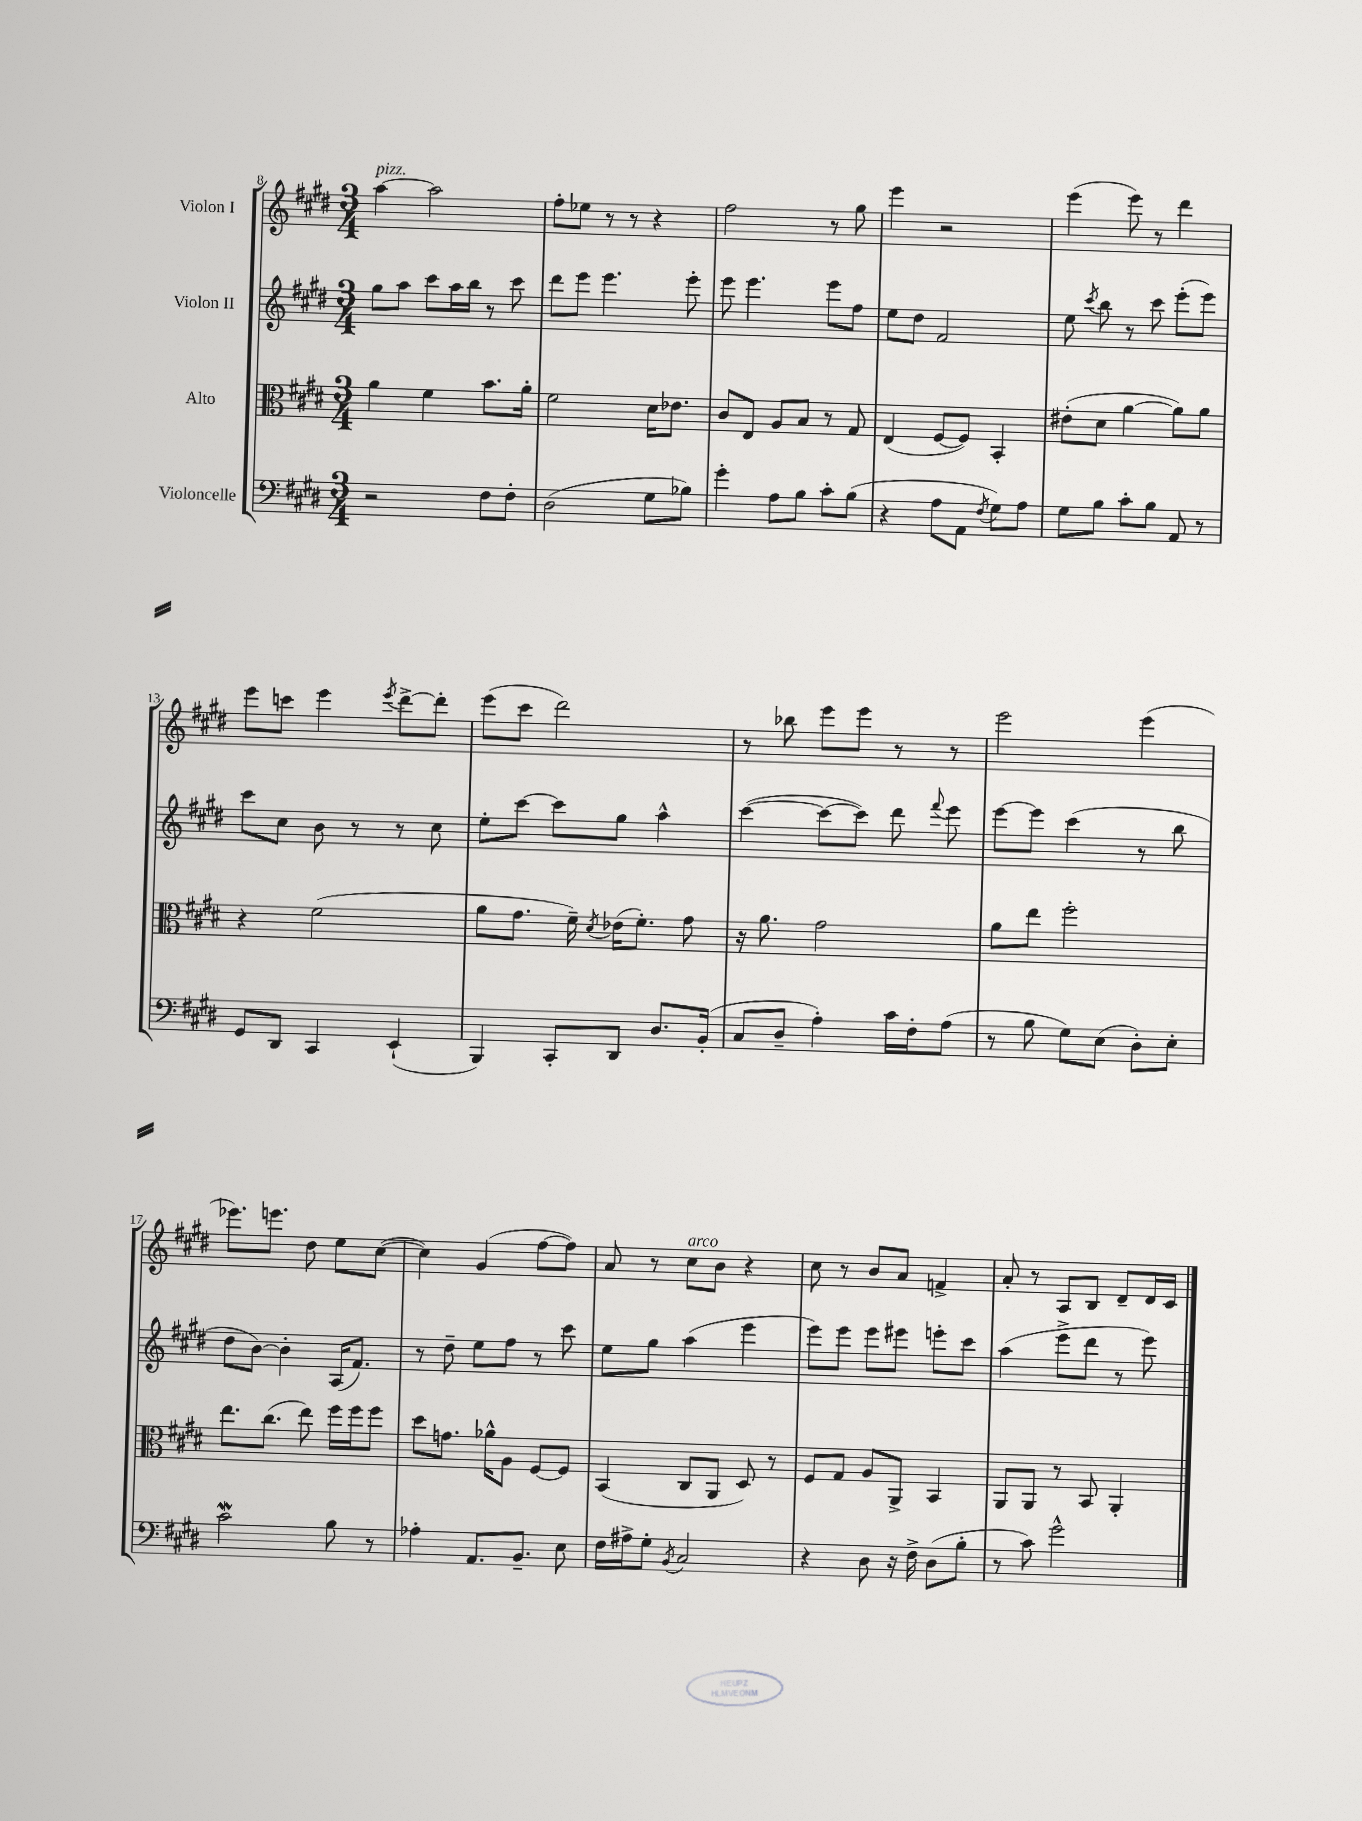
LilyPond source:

<<
\new StaffGroup <<
\new Staff = "s0" \with { instrumentName = "Violon I" } {
    \clef treble \key e \major \numericTimeSignature \time 3/4
    \autoBeamOff a''4~^\markup { \italic "pizz." } a''2 |
    fis''8[-. ees''8] r8 r8 r4 |
    fis''2 r8 gis''8 |
    e'''4 r2 |
    e'''4( e'''8) r8 dis'''4 |
    e'''8[ c'''8] e'''4 \acciaccatura { e'''8 } dis'''8[~-> dis'''8]-. |
    e'''8[( cis'''8] dis'''2) |
    r8 bes''8 e'''8[ e'''8] r8 r8 |
    e'''2 e'''4( |
    ees'''8.[) e'''8.] dis''8 e''8[ cis''8]~( |
    cis''4) gis'4( fis''8[~ fis''8]) |
    a'8 r8 cis''8[^\markup { \italic "arco" } b'8] r4 |
    cis''8 r8 b'8[ a'8] f'4-> |
    a'8-. r8 a8[ b8] dis'8[-- dis'16 cis'16] \bar "|." |
}
\new Staff = "s1" \with { instrumentName = "Violon II" } {
    \clef treble \key e \major \numericTimeSignature \time 3/4
    \autoBeamOff gis''8[ a''8] cis'''8[ a''16 b''16] r8 cis'''8 |
    dis'''8[ e'''8] e'''4. e'''8-. |
    e'''8 e'''4. e'''8[ fis''8] |
    e''8[ dis''8] fis'2 |
    e''8 \acciaccatura { cis'''8 } b''8 r8 cis'''8 e'''8[-.( e'''8]) |
    cis'''8[ cis''8] b'8 r8 r8 cis''8 |
    e''8[-. cis'''8]~ cis'''8[ gis''8] a''4-^ |
    cis'''4~( cis'''8[~ cis'''8]) dis'''8 \appoggiatura { fis'''8 } e'''8 |
    e'''8[~ e'''8] cis'''4( r8 b''8 |
    dis''8[ b'8]~) b'4-. a16[( fis'8.]) |
    r8 dis''8-- e''8[ fis''8] r8 cis'''8 |
    e''8[ gis''8] a''4( e'''4 |
    e'''8[) e'''8] e'''8[ eis'''8] e'''8[-. cis'''8] |
    a''4( e'''8[-> dis'''8] r8 e'''8) \bar "|." |
}
\new Staff = "s2" \with { instrumentName = "Alto" } {
    \clef alto \key e \major \numericTimeSignature \time 3/4
    \autoBeamOff a'4 fis'4 b'8.[ a'16]-. |
    fis'2 dis'16[ ees'8.] |
    cis'8[ e8] a8[ b8] r8 gis8 |
    e4( fis8[~ fis8]) b,4-. |
    eis'8[-.( dis'8] a'4~ a'8[) a'8] |
    r4 fis'2( |
    a'8[ gis'8.] fis'16--) \acciaccatura { dis'8 } ees'16[( fis'8.]-.) gis'8 |
    r16 a'8. gis'2 |
    a'8[ e''8] fis''2-. |
    e''8.[ cis''8.]( e''8) fis''16[ fis''16 fis''8] |
    dis''8[ g'8.] aes'16[-^ a8] fis8[~ fis8] |
    b,4( cis8[ a,8] dis8) r8 |
    fis8[ gis8] a8[ a,8]-> b,4 |
    a,8[ a,8] r8 b,8 a,4-. \bar "|." |
}
\new Staff = "s3" \with { instrumentName = "Violoncelle" } {
    \clef bass \key e \major \numericTimeSignature \time 3/4
    \autoBeamOff r2 fis8[ fis8]-. |
    dis2( gis8[ bes8]) |
    gis'4-. a8[ b8] cis'8[-. b8]( |
    r4 a8[ a,8] \acciaccatura { fis8 } gis8[) a8] |
    gis8[ b8] cis'8[-. b8] a,8 r8 |
    gis,8[ dis,8] cis,4 e,4-!( |
    b,,4) cis,8[-. dis,8] dis8.[ b,16]-.( |
    cis8[ dis8]-- a4-.) cis'16[ fis16-. a8]( |
    r8 b8 gis8[) e8]( dis8[-.) e8]-. |
    cis'2\mordent b8 r8 |
    aes4-. a,8.[ b,8.]-- e8 |
    fis16[ ais16-> gis8]-. \acciaccatura { b,8 } cis2 |
    r4 dis8 r16 fis16-> dis8[( b8]-. |
    r8 cis'8) gis'2-^ \bar "|." |
}
>>
>>
\layout { \context { \Score currentBarNumber = #8 } }
